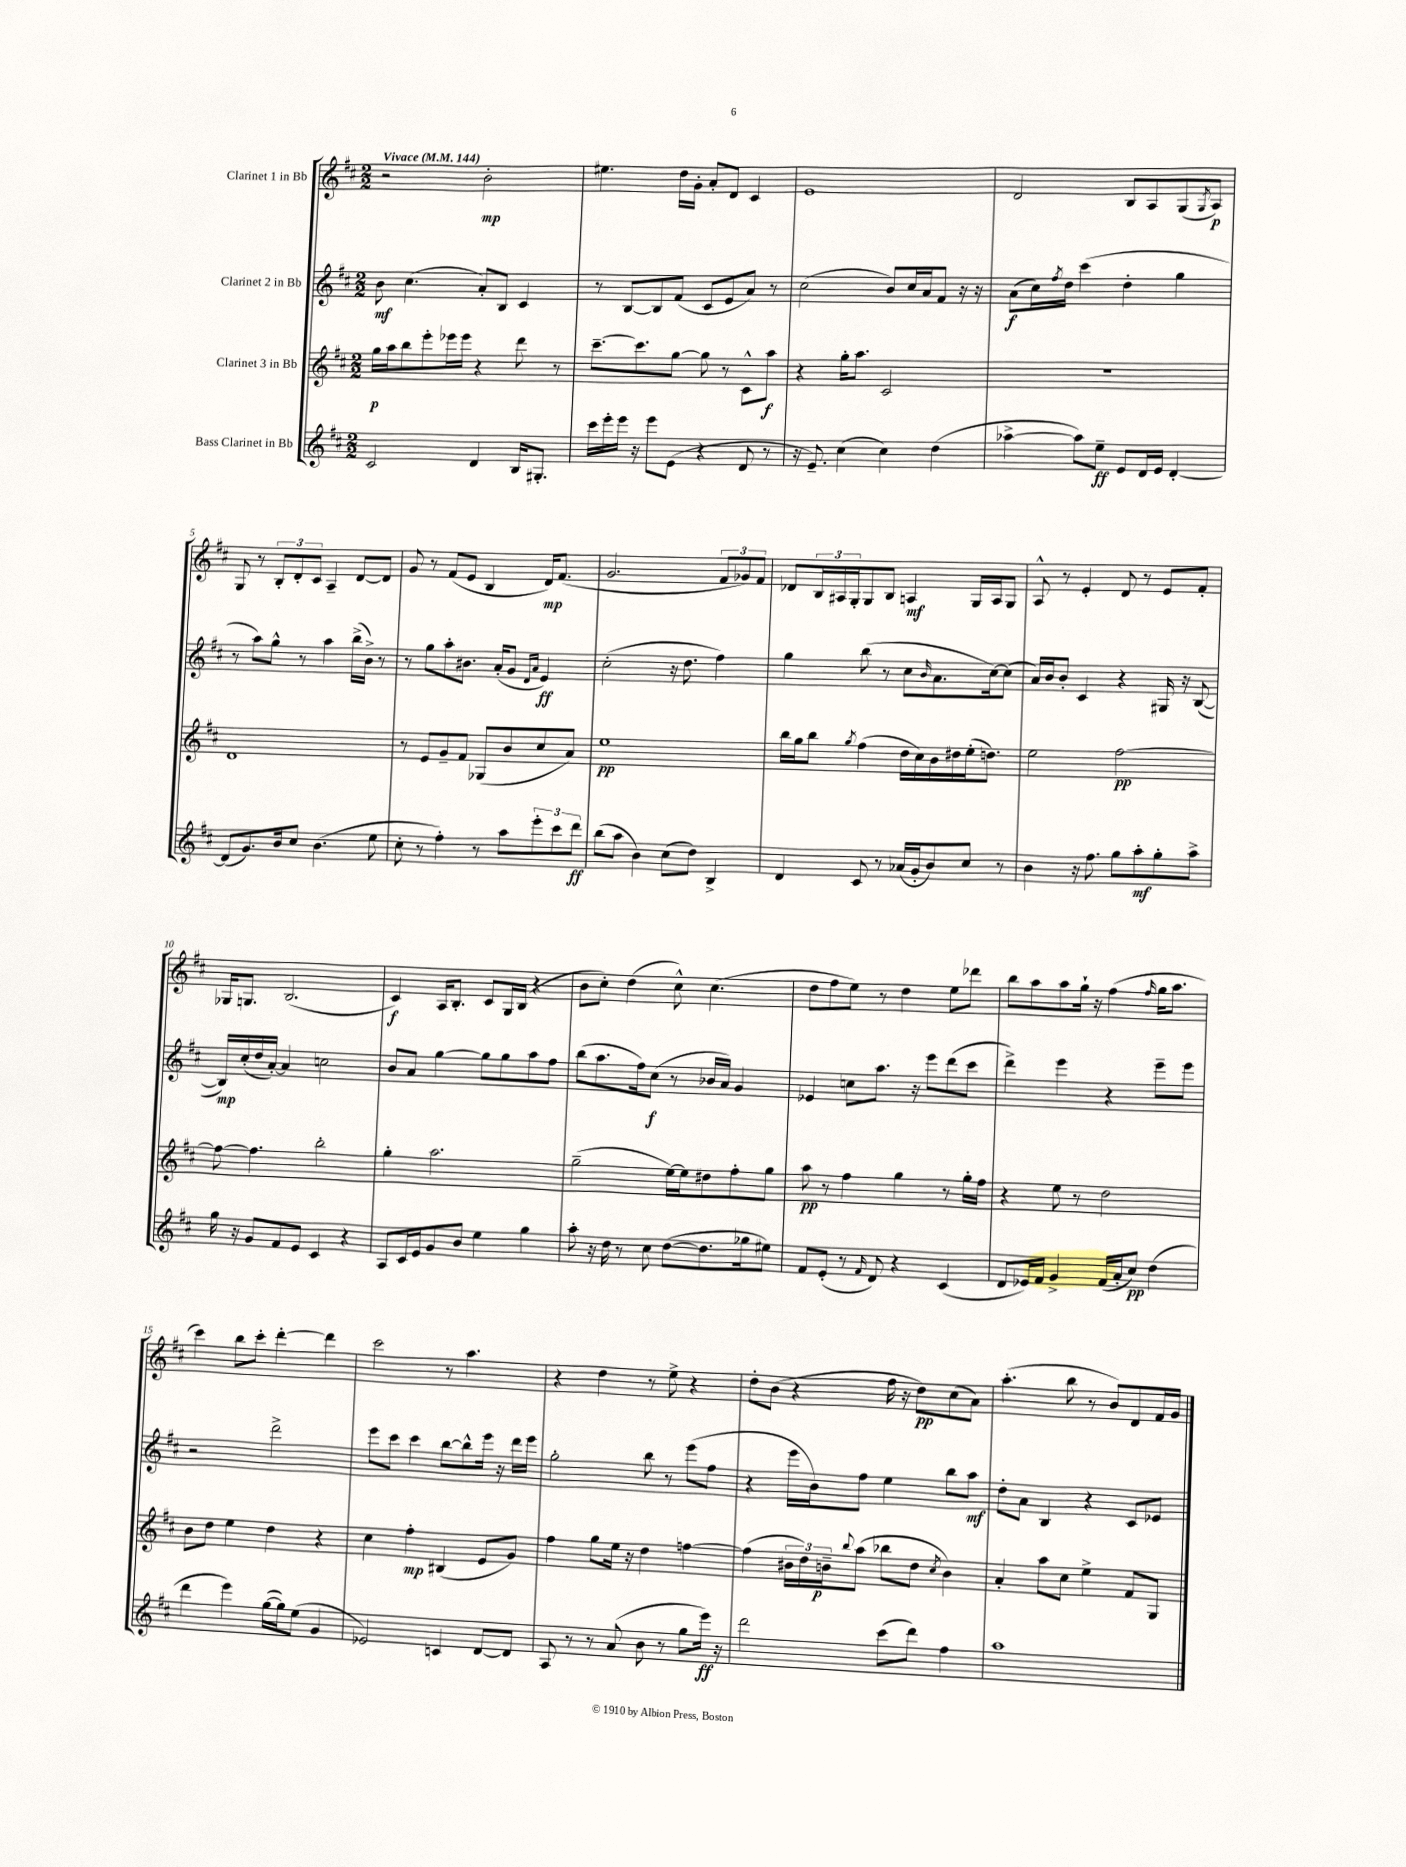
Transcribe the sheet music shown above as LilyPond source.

<<
\new StaffGroup <<
\new Staff = "s0" \with { instrumentName = "Clarinet 1 in Bb" } {
    \clef treble \key d \major \numericTimeSignature \time 2/2 \tempo "Vivace" 4 = 144
    r2 b'2-.\mp |
    eis''4. d''16 g'16-. a'8-. d'8 cis'4 |
    e'1 |
    d'2 b8 a8 g8( \acciaccatura { g8 } a8\p) |
    g8 r8 \tuplet 3/2 { b8-. d'8-. cis'8 } a4-- d'8~ d'8 |
    g'8 r8 fis'8( e'8 b4 d'16\mp) fis'8.( |
    g'2. \tuplet 3/2 { fis'8 ges'8) fis'8 } |
    des'8 \tuplet 3/2 { b16 ais16 g16-. } g8 b8 a4\mf g16 a16 g8 |
    a8-^ r8 e'4-. d'8 r8 e'8 fis'8-. |
    ges16 g8. b2.( |
    cis'4\f) a16 b8.-. cis'8 g16 b16( r4 |
    b'8 cis''8-.) d''4( cis''8-^) cis''4.( |
    d''8 fis''8 e''8) r8 d''4 e''8 des'''8 |
    b''8 a''8 a''8 g''16-! r16 fis''4( \grace { fis''16 } g''16 a''8. |
    cis'''4) b''8 cis'''8-. d'''4~-. d'''4 |
    cis'''2 r8 a''4. |
    r4 d''4 r8 e''8-> r4 |
    d''8-. b'8( r4 fis''16 r16 d''8\pp) cis''8( a'8) |
    a''4.-.( b''8 r8 b'8) d'8 fis'16 g'16 \bar "|." |
}
\new Staff = "s1" \with { instrumentName = "Clarinet 2 in Bb" } {
    \clef treble \key d \major \numericTimeSignature \time 2/2
    b'8\mf cis''4.( a'8-.) b8 cis'4 |
    r8 b8~ b8 fis'8( cis'8 e'8 a'8) r8 |
    cis''2( b'8) cis''16 a'16 fis'8 r16 r16 |
    a'8\f( cis''16) \acciaccatura { fis''8 } d''16 cis'''4( d''4-. g''4 |
    r8 a''8) g''8-^ r8 a''4 b''16->( b'16->) r8 |
    r8 g''8 a''8-. bis'8. a'16-.( g'8 \grace { d'16 a'16 } e'4\ff) |
    cis''2-.( r16 d''8. fis''4) |
    g''4 b''8( r8 cis''8 \grace { b'16 } a'8. cis''16~) cis''8( |
    a'16) b'16 b'8-. cis'4 r4 gis16 r16 b8~( |
    b16\mp) cis''16-.( d''16 a'16~-.) a'4 c''2 |
    b'8 a'8 g''4~ g''8 g''8 a''8 fis''8 |
    b''8( a''8. fis''16) cis''8\f( r8 bes'16 a'16) g'4 |
    ees'4 c''8 a''8. r16 e'''8 d'''8( cis'''8 |
    d'''4->) e'''4 r4 e'''8-- e'''8 |
    r2 d'''2-> |
    e'''8 cis'''8 cis'''4 b''8~ b''8-^ e'''16 r16 d'''16 e'''16 |
    g''2-. b''8 r8 e'''8( fis''8 |
    r4 e'''16 b'16) fis''8 e''4 b''8 a''8\mf |
    d''8-. a'8 b4 r4 cis'8 ees'8 \bar "|." |
}
\new Staff = "s2" \with { instrumentName = "Clarinet 3 in Bb" } {
    \clef treble \key d \major \numericTimeSignature \time 2/2
    g''16\p a''16 b''8 e'''8-. ees'''16 ees'''16 r4 d'''8 r8 |
    cis'''8.~-- cis'''8. g''8~ g''8 r8 cis'8-^ a''8\f |
    r4 g''16-. a''8. cis'2 |
    R1 |
    d'1 |
    r8 e'8 g'8-- fis'8 ges8( b'8 cis''8 a'8) |
    e''1\pp |
    b''16 g''16 b''8 \acciaccatura { g''8 } fis''4( d''16 cis''16) b'16 dis''16 e''16-.( d''8.) |
    e''2 fis''2~\pp |
    fis''8~ fis''4. b''2-. |
    g''4-. a''2. |
    g''2--( e''16~) e''16 dis''8 fis''8-. g''8 |
    a''8\pp r8 fis''4 g''4 r8 g''16-. fis''16 |
    r4 e''8 r8 d''2 |
    b'8 d''8 e''4 d''4 r4 |
    cis''4 fis''4-.\mp bis4( e'8 g'8) |
    fis''4 g''8 e''16 r16 d''4 f''4~ |
    f''4( \tuplet 3/2 { bis'16 d''16) b'16--\p } \appoggiatura { b''8 } a''8( bes''8 d''8 \acciaccatura { cis''8 } b'4) |
    a'4-. a''8 cis''8 e''4-> fis'8 g8 \bar "|." |
}
\new Staff = "s3" \with { instrumentName = "Bass Clarinet in Bb" } {
    \clef treble \key d \major \numericTimeSignature \time 2/2
    cis'2 d'4 b16 gis8.-. |
    cis'''16 e'''16-. e'''16 r16 e'''8 e'8( r4 d'8 r8 |
    r16 e'8.--) cis''4( cis''4) d''4( |
    aes''4~-> aes''8) e''8--\ff e'8 d'16 e'16 d'4~-. |
    d'8( g'8.) b'16 cis''8 b'4.( e''8 |
    cis''8-. r8 fis''4-.) r8 a''8 \tuplet 3/2 { e'''8-. cis'''8 d'''8\ff } |
    b''8( a''8 b'4) cis''8( d''8) b4-> |
    d'4 cis'8 r8 aes'16( g'16-. b'8) cis''8 r8 |
    b'4 r16 fis''8. g''8 a''8-.\mf g''8-. a''8-> |
    g''16 r16 g'8 fis'8 e'8 cis'4 r4 |
    a8 cis'16 e'16 g'8 b'8 e''4 g''4 |
    a''8-. r16 d''16 r8 cis''8 d''8~( d''8. ges''16 eis''8) |
    fis'8 e'8-.( r8 \grace { fis'16 } d'8) r4 cis'4( |
    d'8 ees'16) fis'16 g'4-> fis'16( a'16-. cis''8\pp) d''4( |
    d'''4 e'''4) g''16~( g''16) e''8( g'4 |
    ees'2) c'4 d'8~ d'8 |
    a8 r8 r8 a'8( b'8 r8 g''8 e'''16\ff) r16 |
    d'''2 cis'''8( d'''8) fis''4 |
    a''1 \bar "|." |
}
>>
>>
